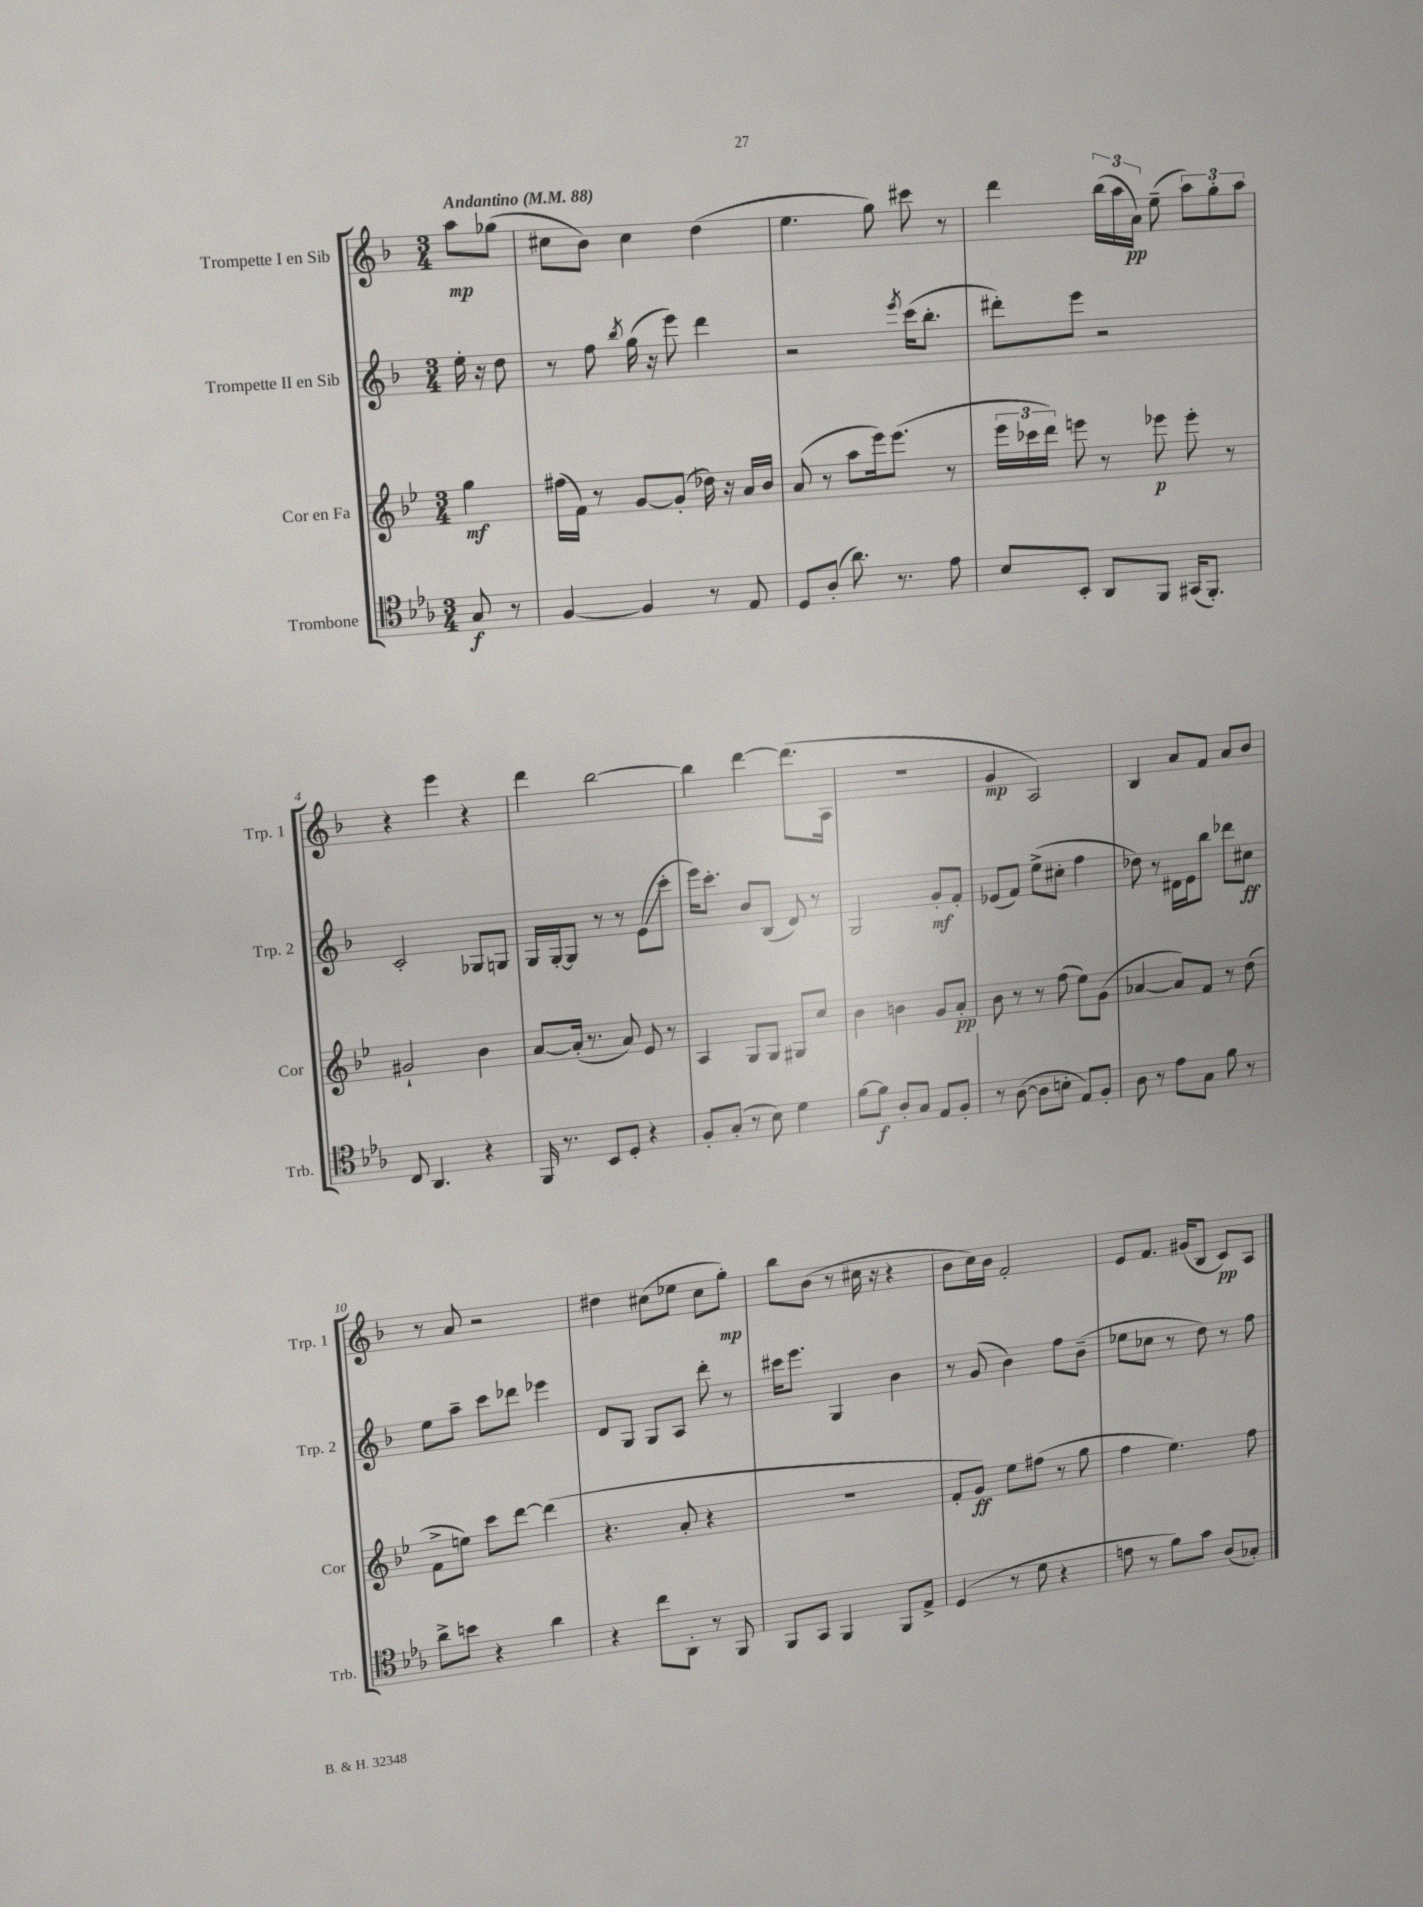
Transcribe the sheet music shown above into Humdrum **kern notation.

**kern	**kern	**kern	**kern
*staff4	*staff3	*staff2	*staff1
*clefC4	*clefG2	*clefG2	*clefG2
*k[b-e-a-]	*k[b-e-]	*k[b-]	*k[b-]
*M3/4	*M3/4	*M3/4	*M3/4
*MM88	*MM88	*MM88	*MM88
8G/	4gg\	16ee'\	8aa\L
.	.	16r	.
8r	.	8dd\	(8gg-\J
=	=	=	=
[4F/	(16ff#\LL	8r	8cc#\L
.	16f\JJ)	.	.
.	8r	8ff\	8b-\J)
.	.	8qbb-/	.
4F/]	[8g/L	(16gg\	4cc#\
.	.	16r	.
.	(8g'/]J	8eee\)	.
8r	16dd-\)	4ddd\	(4dd\
.	16r	.	.
8E-/	16a/LL	.	.
.	16b-/JJ	.	.
=	=	=	=
8D/L	(8a/	2r	4.ee\
(8A-'/J	8r	.	.
8.a-\)	8aa\L	.	.
.	16eee-\k)	.	8gg\)
8.r	(8.eee-\J	.	.
.	.	8qeee/	.
.	.	(16ccc\LK	8ccc#\
.	.	8.bb-'\J	.
8e-\	8r	.	8r
=	=	=	=
8B-/L	24eee-\LL	8ddd#'\L)	4ddd\
.	24ccc-\	.	.
.	24ddd\JJ)	.	.
8BB-'/J	8eee\	8eee\J	.
8AA-/L	8r	2r	(24bb-\LL
.	.	.	24aa\
.	.	.	24a\JJ)
8FF/J	8eee-\	.	(8ee~\
(16GG#/LK	8eee-'\	.	12aa\L)
8.FF'/J)	.	.	.
.	.	.	12gg'\
.	8r	.	.
.	.	.	12aa\J
=	=	=	=
8C/	2g#`/	2c'/	4r
4.AA-/	.	.	.
.	.	.	4eee\
4r	4b-\	8G-/L	4r
.	.	8G/J	.
=	=	=	=
16FF/	[8a/L	16G/LL	4ddd\
8.r	.	[16G'/J	.
.	(16a'/]Jk	8G/]J	.
.	8.r	.	.
8BB-/L	.	8r	[2bb-\
8D'/J	8a/)	8r	.
4r	8e-/	(8e\L	.
.	8r	8ccc'\J	.
=	=	=	=
8F'/L	4A/	16eee\LK)	4bb-\]
.	.	8.ccc'\J	.
(8G'/J	.	.	.
8r	8G/L	8b-/L	[4ddd\
8B-\)	8G/J	(8B-/J	.
4d\	8G#/L	8d/)	(8.ddd\]L
.	8cc/J	8r	.
.	.	.	16A\Jk
=	=	=	=
[8f\L	4b-\	2G/	2.r
8f\]J	.	.	.
8A-'/L	4b\	.	.
8G/J	.	.	.
8E-/L	8g/L	8g'/L	.
8F'/J	8a'/J	8f'/J	.
=	=	=	=
8r	8b-\	(8e-/L	4g/
([8A-\	8r	8f/J)	.
8A-\]L	8r	(8ee^\L	2A/)
8B'\J	(8ff\	8cc#'\J	.
8E-/L)	8ee-\L)	4ff\	.
8F'/J	(8g\J	.	.
=	=	=	=
8A-\	[4a-/	8dd-\)	4B-/
8r	.	8r	.
8e-\L	8a-/]L)	16d#\LL	8a/L
.	.	16e\J	.
8G\J	8f/J	8bb-\J	8f/J
8f\	8r	8ddd-\L	8a/L
8r	(8dd\	8cc#\J	8b-/J
=	=	=	=
8a-^\L	8f^\L	8ee\L	8r
8b\J	8ee\J)	8aa~\J	8a/
4r	8ccc\L	8ccc\L	2r
.	[8ddd\J	8ddd-\J	.
4a-\	(4ddd\]	4eee-\	.
=	=	=	=
4r	4.r	8d/L	4dd#\
.	.	8G/J	.
8cc\L	.	8G/L	(8cc#\L
8AA-'\J	8a'/	8A/J	8ee-\J
8r	4r	8ddd'\	8cc#\L
8FF/	.	8r	8gg'\J)
=	=	=	=
8FF/L	2.r	16ccc#\LK	8bb-\L
.	.	8.eee\J	.
8GG/J	.	.	(8b-\J
4FF/	.	4G/	8r
.	.	.	16cc#\
.	.	.	16r
8FF/L	.	4b-\	4r
8E-^/J	.	.	.
=	=	=	=
(4D/	8f'/L	8r	8b-\L
.	8g/J)	(8g/	16cc\L)
.	.	.	16b-\JJ
8r	8ee-\L	4b-\)	2f'/
8d\	(8ff#\J	.	.
4r	8r	8ff\L	.
.	8gg\	(8b-~\J	.
=	=	=	=
8e\	4ff\	8ee-\L	8e/L
8r	.	8cc-\J	8.f/J
8f\L)	4.ee-\)	8r	.
.	.	.	(16g#/LK
8g\J	.	8dd\)	8B-/J
(8A-/L	.	8r	8c/L)
8G-'/J)	8ff\	8ff\	8A/J
==	==	==	==
*-	*-	*-	*-
